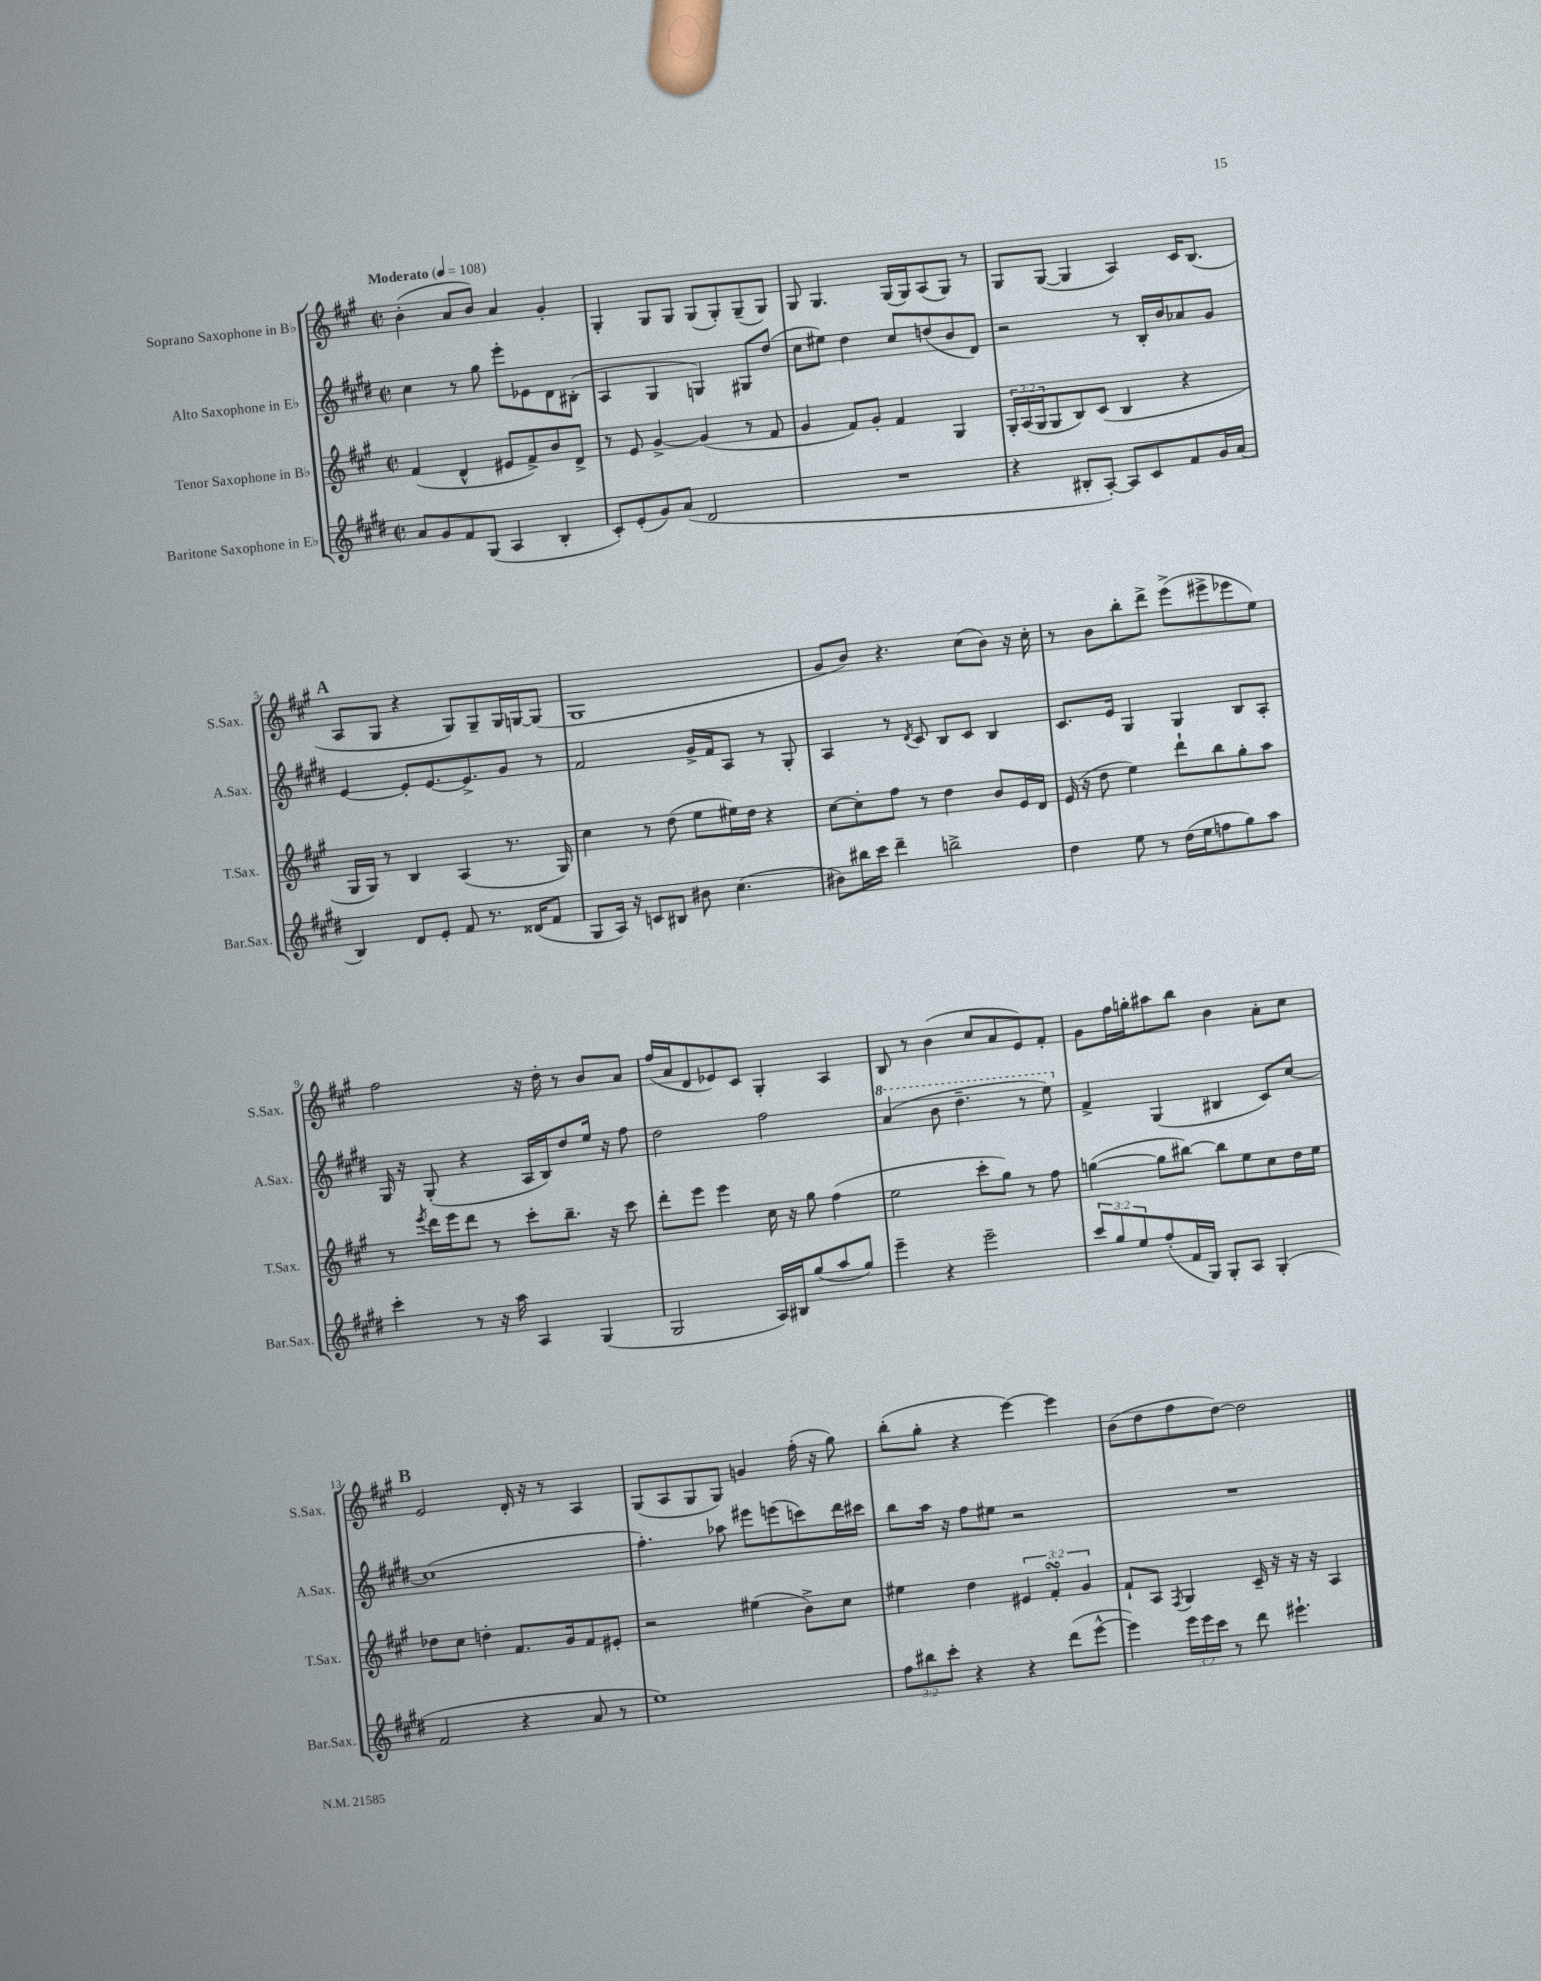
<<
\new StaffGroup <<
\new Staff = "s0" \with { instrumentName = "Soprano Saxophone in Bb" shortInstrumentName = "S.Sax." } {
    \clef treble \key a \major \defaultTimeSignature \time 2/2 \tempo "Moderato" 4 = 108
    b'4-.( a'8 b'8) a'4 gis'4-. |
    gis4-. gis8 gis8 gis8( gis8-.) gis8--( gis8) |
    gis8 gis4. gis16( gis16) a8( gis8) r8 |
    gis8 gis8~( gis4 a4) cis'16 b8.( |
    \mark \markup { \bold "A" } a8 gis8 r4 gis8) gis8-- gis16 g16~ g8( |
    gis1 |
    gis'8 b'8) r4. cis''8( b'8) r16 cis''16-. |
    r8 b'8 b''8-. d'''8-> e'''8->( eis'''8-> ees'''8 e''8) |
    fis''2 r16 d''16-. r8 b'8 a'8 |
    fis''16( a'16 d'8 ees'8) cis'8 gis4-. a4 |
    b8 r8 b'4( cis''8 a'8 e'8) fis'8-. |
    gis'8 fis''16 g''16-. ais''8 b''8 b'4 a'8-. cis''8 |
    \mark \markup { \bold "B" } e'2 d'16-. r16 r8 a4 |
    gis8( a8 gis8 gis8) g'4 fis''16-.( r16 gis''8) |
    b''8-.( gis''8-. r4 e'''4~) e'''4 |
    b'8( d''8 fis''8 d''8~) d''2 \bar "|." |
}
\new Staff = "s1" \with { instrumentName = "Alto Saxophone in Eb" shortInstrumentName = "A.Sax." } {
    \clef treble \key e \major \defaultTimeSignature \time 2/2
    cis''4 r8 gis''8 e'''8-. ees'8 dis'8 bis8-.( |
    a4 gis4 g4) gis8 dis''8( |
    cis''8 eis''8) dis''4 cis''8 d''8( b'8 dis'8) |
    r2 r8 b16-. b'16 aes'8 gis'8 |
    \mark \markup { \bold "A" } e'4~ e'8-. e'8.~ e'8.-> gis'8 r8 |
    fis'2 gis'16-> fis'16 a8 r8 gis8-. |
    a4 r8 \acciaccatura { dis'8 } cis'8 b8 cis'8 b4 |
    cis'8. e'16 gis4 gis4 b8 a8-. |
    gis16 r16 gis8-.( r4 a16 b16) dis''8 e''16 r16 fis''8 |
    dis''2 fis''2 |
    \ottava #1 a''4( b''8 dis'''4.-- r8 e'''8) \ottava #0 |
    fis'4-> gis4( bis4 cis'8) cis''8~ |
    \mark \markup { \bold "B" } cis''1( |
    fis''4.-.) aes''8 eis'''8 e'''8( c'''8) dis'''16 cis'''16 |
    b''8 a''16 r16 fis''8 eis''8 r2 |
    R1 \bar "|." |
}
\new Staff = "s2" \with { instrumentName = "Tenor Saxophone in Bb" shortInstrumentName = "T.Sax." } {
    \clef treble \key a \major \defaultTimeSignature \time 2/2 \override Staff.TupletNumber.text = #tuplet-number::calc-fraction-text
    fis'4( d'4-^ eis'8 fis'8->) b'8 d'8-> |
    r8 e'8 gis'4~-> gis'4( r8 fis'8 |
    gis'4 fis'8) gis'8-. fis'4 gis4 |
    \tuplet 3/2 { gis16-. a16( gis16 } gis8 b8) cis'8( b4 r4 |
    \mark \markup { \bold "A" } gis16 gis16) r8 b4 a4( r8. gis16) |
    cis''4 r8 d''8( e''8 eis''16) d''16 r4 |
    cis''8~ cis''8-. fis''8 r8 d''4 b'8 e'16 d'16 |
    e'16( r16 d''8 e''4) d'''8-! b''8 gis''8-. a''8 |
    r8 \acciaccatura { e'''8 } d'''16 e'''16 d'''8 r8 cis'''8-. b''8.-- r16 cis'''8 |
    d'''8-. e'''8 e'''4 cis''16 r16 gis''8 fis''4( |
    e''2 cis'''8-. gis''8) r8 fis''8 |
    g''4~( g''8 bis''8~) bis''8 e''8 cis''8 d''16 e''16 |
    \mark \markup { \bold "B" } des''8 cis''8 d''4-. fis'8. gis'16 fis'8 eis'8-. |
    r2 eis''4( b'8->) cis''8 |
    eis''4 d''4 \tuplet 3/2 { eis'4 fis'4-.\turn gis'4 } |
    fis'8-! a8 \acciaccatura { fis8 } gis4 cis'16-- r16 r16 r16 a4 \bar "|." |
}
\new Staff = "s3" \with { instrumentName = "Baritone Saxophone in Eb" shortInstrumentName = "Bar.Sax." } {
    \clef treble \key e \major \defaultTimeSignature \time 2/2 \override Staff.TupletNumber.text = #tuplet-number::calc-fraction-text
    a'8 gis'8 fis'8 gis8( a4 b4-. |
    cis'8-.) e'8-.( gis'8) a'8( dis'2 |
    R1 |
    r4 bis8-. a8~-.) a8 cis'8 fis'8 gis'16 a'16( |
    \mark \markup { \bold "A" } b4) dis'8 e'8-. fis'8 r8. disis'16( fis'8 |
    gis8 a16) r16 c'8 bis8 bis'8 cis''4.( |
    bis'8) bis''16 cis'''16 dis'''4-- b''2-> |
    dis''4 e''8 r8 dis''16( e''16 f''8 gis''8) a''8 |
    cis'''4-. r8 r16 a''16 a4 gis4( |
    gis2 a16) bis16 gis''8( a''8 gis''8) |
    e'''4-- r4 e'''2-- |
    \tuplet 3/2 { cis'''8 gis''8 e''8 } fis''8-.( fis'16 gis16) gis8-. a8 gis4-.( |
    \mark \markup { \bold "B" } fis'2 r4 a'8 r8 |
    e''1) |
    \tuplet 3/2 { fis''8 bis''8 cis'''8-. } r4 r4 dis'''8( e'''8~-^ |
    e'''4) \tuplet 3/2 { e'''16 e'''16 cis'''16 } r8 dis'''8 eis'''4.-! \bar "|." |
}
>>
>>
